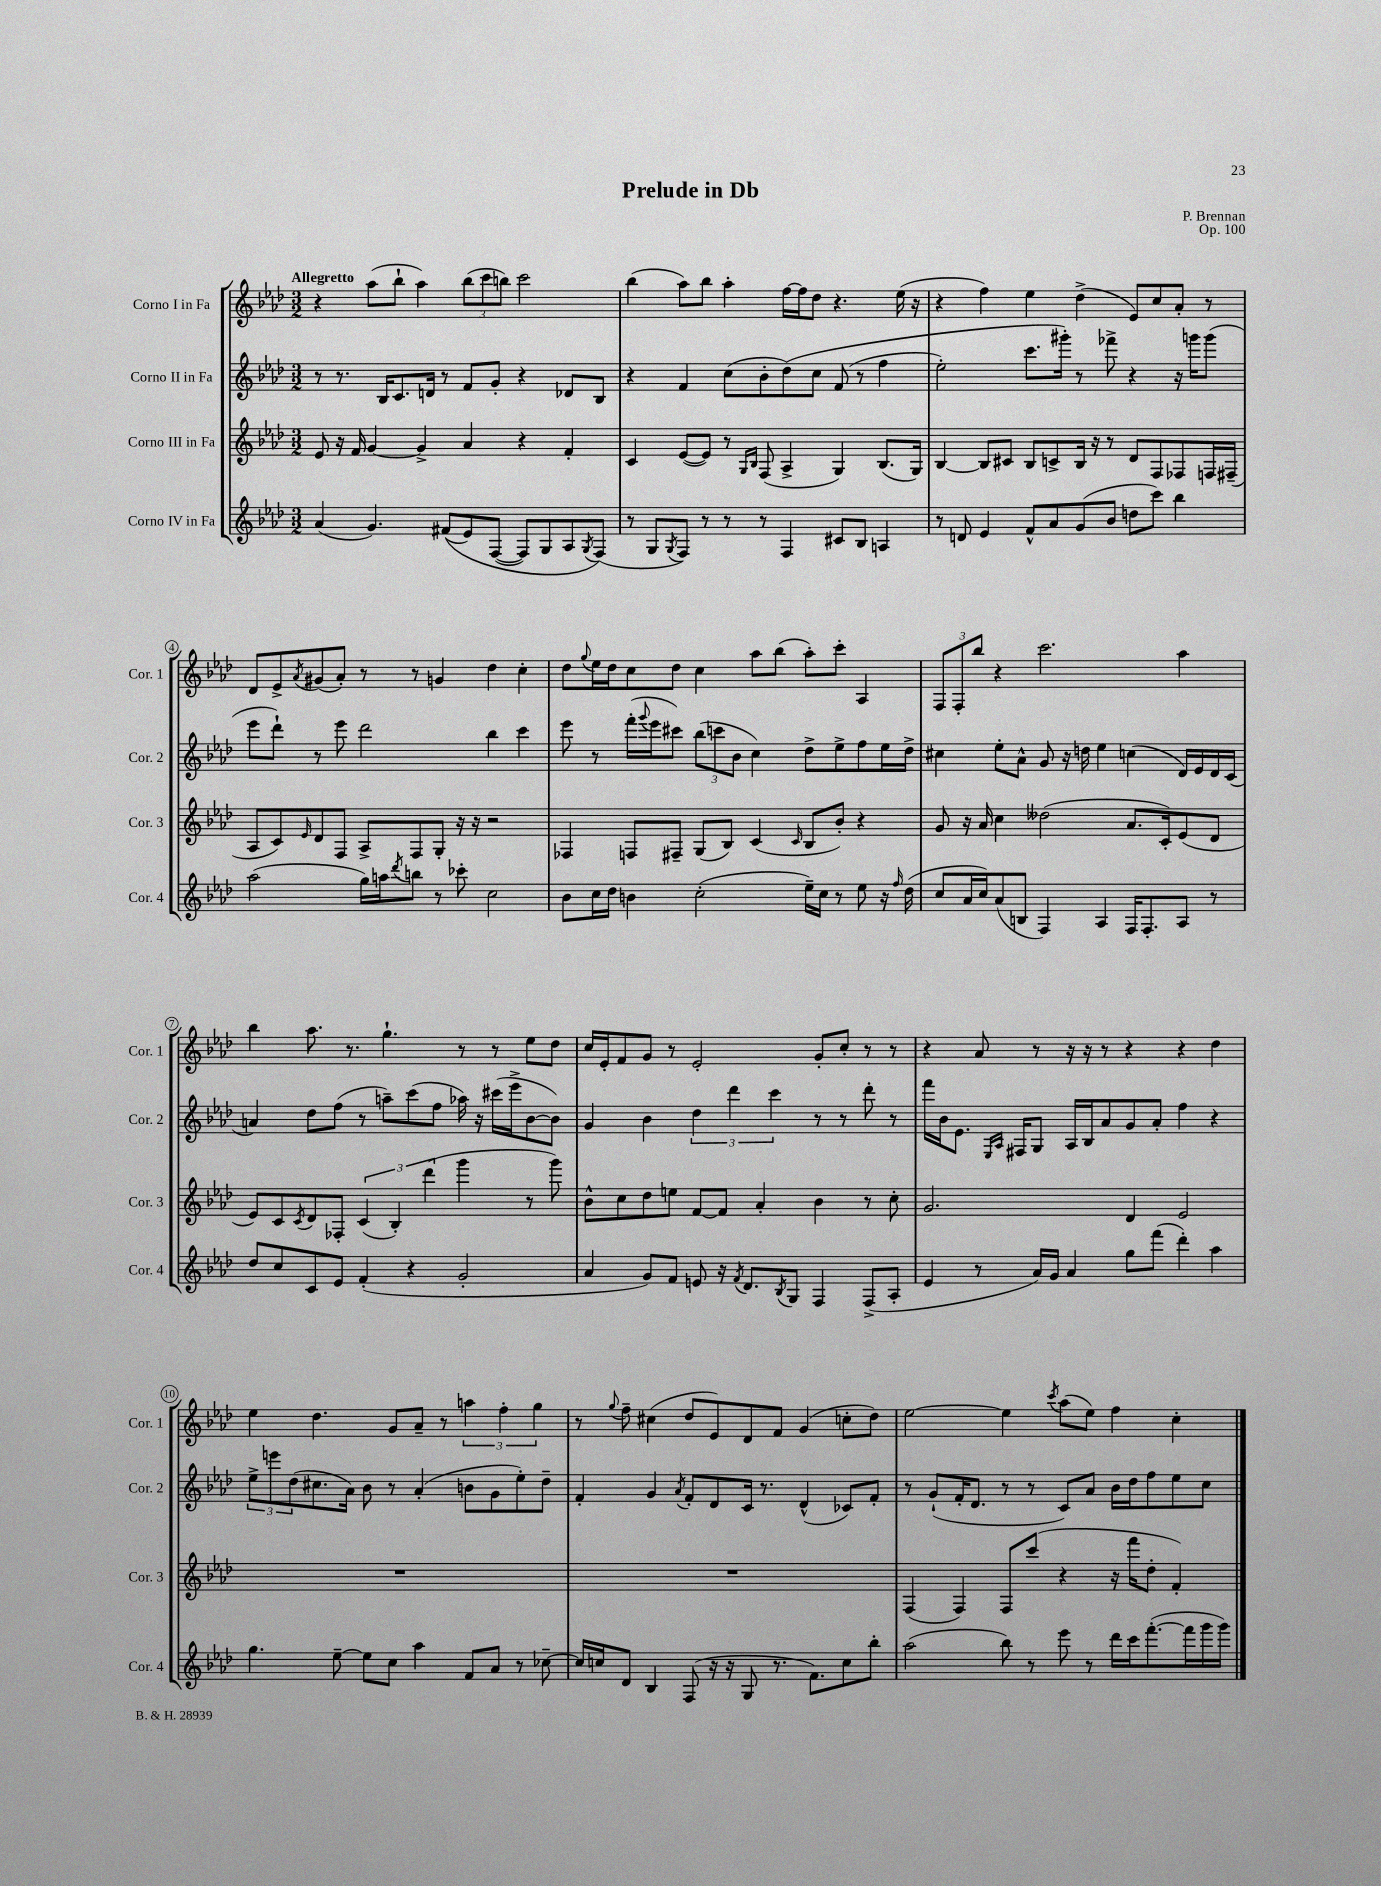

**kern	**kern	**kern	**kern
*part4	*part3	*part2	*part1
*staff4	*staff3	*staff2	*staff1
*I"Corno IV in Fa	*I"Corno III in Fa	*I"Corno II in Fa	*I"Corno I in Fa
*I'Cor. 4	*I'Cor. 3	*I'Cor. 2	*I'Cor. 1
*clefG2	*clefG2	*clefG2	*clefG2
*k[b-e-a-d-]	*k[b-e-a-d-]	*k[b-e-a-d-]	*k[b-e-a-d-]
*M3/2	*M3/2	*M3/2	*M3/2
=1	=1	=1	=1
!	!	!	!LO:TX:a:B:t=Allegretto
(4a-/	8e-/	8r	4r
.	16r	8.r	.
.	16f/	.	.
4.g/)	[4g/	.	(8aa-\L
.	.	16B-/KL	.
.	.	8.c/	8bb-`\J
.	4g^/]	.	4aa-\)
.	.	16dn/Jk	.
((8f#X/L	.	8r	.
8e-/)	4a-/	8f/L	(12bb-\L
.	.	.	12ccc\
([8F/J	.	8g'/J	.
.	.	.	12bbn\J)
8F/L])	4r	4r	2ccc\
8G/	.	.	.
8A-/	4f'/	8d-X/L	.
8qG/	.	.	.
(8F/J)	.	8B-/J	.
=2	=2	=2	=2
8r	4c/	4r	(4bb-\
8G/L	.	.	.
8qG/	.	.	.
8F/J)	([8e-/L	4f/	8aa-\L)
8r	8e-/J])	.	8bb-\J
8r	8r	(8cc\L	4aa-'\
.	16qqG/LL	.	.
.	16qqB-/JJ	.	.
8r	(8F/	8b-'\	.
4F/	4A-^/	(8dd-\)	[16ff\LL
.	.	.	16ff\J]
.	.	8cc\J	8dd-\J
8c#X/L	4G/)	(8f/	4.r
8B-/J	.	8r	.
4An/	(8.B-/L	4ff\	.
.	.	.	(16ee-\
.	16G/Jk)	.	16r
=3	=3	=3	=3
8r	[4B-/	2ee-'\)	4r
8dn/	.	.	.
4e-/	8B-/L]	.	4ff\)
.	8c#X/J	.	.
8f^^/L	8B-/L	8.ccc\L	4ee-\
8a-/	8cn^/	.	.
.	.	16ggg#X'\Jk)	.
(8g/	16B-/Jk	8r	(4dd-^\
.	16r	.	.
8b-/J	8r	8fff-X^\	.
8ddn\L	8d-/L	4r	8e-/L)
8ccc\J)	8F/	.	8cc/
4bb-\	8F-X/	16r	8a-'/J
.	.	16gggn\KL	.
.	16Fn/L	(8ggg\J	8r
.	(16F#X~/JJ	.	.
!!LO:LB:g=z
=4	=4	=4	=4
(2aa-\	8A-/L	8eee-\L	8d-/L
.	8c/)	8ddd-`\J)	8e-^/
.	16qqe-/	.	8qa-/
.	8d-/	8r	(8g#X/
.	8F/J	8eee-\	8a-'/J)
16gg\LL)	8A-^/L	2ddd-\	8r
16aan\J	.	.	.
8qddd-/	.	.	.
8bbn\J	8F/	.	8r
8r	8G'/J	.	4gn/
8ccc-X'\	16r	.	.
.	16r	.	.
2cc\	2r	4bb-\	4dd-\
.	.	4ccc\	4cc'\
=5	=5	=5	=5
8b-\L	4F-X/	8eee-\	8dd-\L
.	.	.	8qqgg/
16cc\L	.	8r	16ee-\L
16dd-\JJ	.	.	16dd-\J
4bn\	8Fn/L	(16fff'\LL	8cc\
.	.	8qqggg/	.
.	.	16eee-\J	.
.	8F#X~/J	8ccc#X\J)	8dd-\J
(2cc'\	(8G/L	(12bb-\L	4cc\
.	.	12cccn\	.
.	8B-/J)	.	.
.	.	12b-\J	.
.	(4c/	4cc\)	8aa-\L
.	.	.	(8bb-\J
.	16qqc/	.	.
16ee-~\LL)	8B-/L	8dd-^\L	8aa-'\L)
16cc\JJ	.	.	.
8r	8b-'/J)	8ee-^\	8ccc'\J
8ee-\	4r	8ff\	4A-/
16r	.	16ee-\L	.
16qqff/	.	.	.
(16dd-\	.	16dd-^\JJ	.
=6	=6	=6	=6
8cc/L	8g/	4cc#X\	12F/L
.	.	.	12F'/
16a-/L	16r	.	.
.	.	.	12bb-/J
16cc/J)	16a-/	.	.
(8a-/	4cc\	8ee-'\L	4r
8Bn/J	.	8a-^^\J	.
4F/)	(2dd--X\	8g/	2.ccc\
.	.	16r	.
.	.	16ddn\	.
4A-/	.	4ee-\	.
16F/KL	8.a-/L	(4ccn\	.
8.F'/	.	.	.
.	16c'/k)	.	.
8A-/J	(8e-/	16d-/LL)	4aa-\
.	.	16e-/	.
8r	8d-/J	16d-/	.
.	.	(16c/JJ	.
!!LO:LB:g=z
=7	=7	=7	=7
8dd-/L	8e-/L)	4an/)	4bb-\
8cc/	8c/	.	.
.	8qc/	.	.
8c/	8d-/	8dd-\L	8.aa-\
8e-/J	8F-X'/J	(8ff\J	.
.	.	.	8.r
(4f'/	(6c/	8r	.
.	.	8aan~\L)	4.gg`\
.	6B-'/)	.	.
4r	.	(8ccc\	.
.	(6ddd-\	.	.
.	.	8ff\J	.
2g'/	4ggg\	16aa-X\)	8r
.	.	16r	.
.	.	(16ccc#X\LL	8r
.	.	16eee-^\J	.
.	8r	[8b-\	8ee-\L
.	8ggg\)	8b-\J])	8dd-\J
=8	=8	=8	=8
4a-/	8b-^^\L	4g/	16cc/LL
.	.	.	16e-'/J
.	8cc\	.	8f/
8g/L)	8dd-\	4b-\	8g/J
8f/J	8een\J	.	8r
8en/	[8f/L	6dd-\	2e-'/
16r	8f/J]	.	.
.	.	6ddd-\	.
8qf/	.	.	.
8.d-/L	.	.	.
.	4a-'/	.	.
.	.	6ccc\	.
8qB-/	.	.	.
8G/J	.	.	.
4F/	4b-\	8r	8g'/L
.	.	8r	8cc'/J
(8F^/L	8r	8ddd-'\	8r
8A-'/J	8cc'\	8r	8r
=9	=9	=9	=9
4e-/	2.g/	16fff\LL	4r
.	.	16b-\J	.
.	.	8.e-\J	.
8r	.	.	8a-/
.	.	16qqE-/LL	.
.	.	16qqA-/JJ	.
.	.	16F#X/KL	.
16a-/LL)	.	8G/J	8r
16g/JJ	.	.	.
4a-/	.	16A-/LL	16r
.	.	16B-/J	16r
.	.	8a-/	8r
8gg\L	4d-/	8g/	4r
(8fff\J	.	8a-'/J	.
4ddd-'\)	2e-/	4ff\	4r
4aa-\	.	4r	4dd-\
!!LO:LB:g=z
=10	=10	=10	=10
4.gg\	1.r	12ee-^\L	4ee-\
.	.	12eeen\	.
.	.	(12dd-\	.
.	.	8.cc#X\	4.dd-\
[8ee-~\	.	.	.
.	.	16a-\Jk)	.
8ee-\L]	.	8b-\	.
8cc\J	.	8r	8g/L
4aa-\	.	(4a-'/	8a-~/J
.	.	.	8r
8f/L	.	8bn\L	6aan\
8a-/J	.	8g\	.
.	.	.	6ff'\
8r	.	8ee-'\)	.
.	.	.	6gg\
[8cc-X~\	.	8dd-~\J	.
=11	=11	=11	=11
16cc-/LL]	1.r	4f'/	8r
16ccn/J	.	.	.
.	.	.	8qqgg/
8d-/J	.	.	8ff~\
4B-/	.	4g/	(4cc#X\
.	.	8qa-/	.
(8F/	.	8f'/L	8dd-/L
16r	.	8d-/	8e-/)
16r	.	.	.
8G/	.	16c/Jk	8d-/
.	.	8.r	.
8.r	.	.	8f/J
.	.	(4d-^^/	(4g/
8.f\L)	.	.	.
8cc\	.	8c-X/L)	8ccn'\L
8bb-'\J	.	8f'/J	8dd-\J)
=12	=12	=12	=12
(2aa-\	(4F/	8r	[2ee-\
.	.	(8g`/L	.
.	4F/)	16f'/K	.
.	.	8.d-/J	.
8bb-\)	8F/L	8r	4ee-\]
8r	(8ccc/J	8r	.
.	.	.	8qccc/
8eee-\	4r	8c/L)	(8aa-\L
8r	.	8a-/J	8ee-\J)
16ddd-\LL	16r	16b-\LL	4ff\
16ccc\J	16fff\KL	16dd-\J	.
([8.fff'\	8dd-'\J	8ff\	.
.	4f'/)	8ee-\	4cc'\
16fff\L]	.	.	.
16ggg\	.	8cc\J	.
16ggg\JJ)	.	.	.
==	==	==	==
*-	*-	*-	*-
